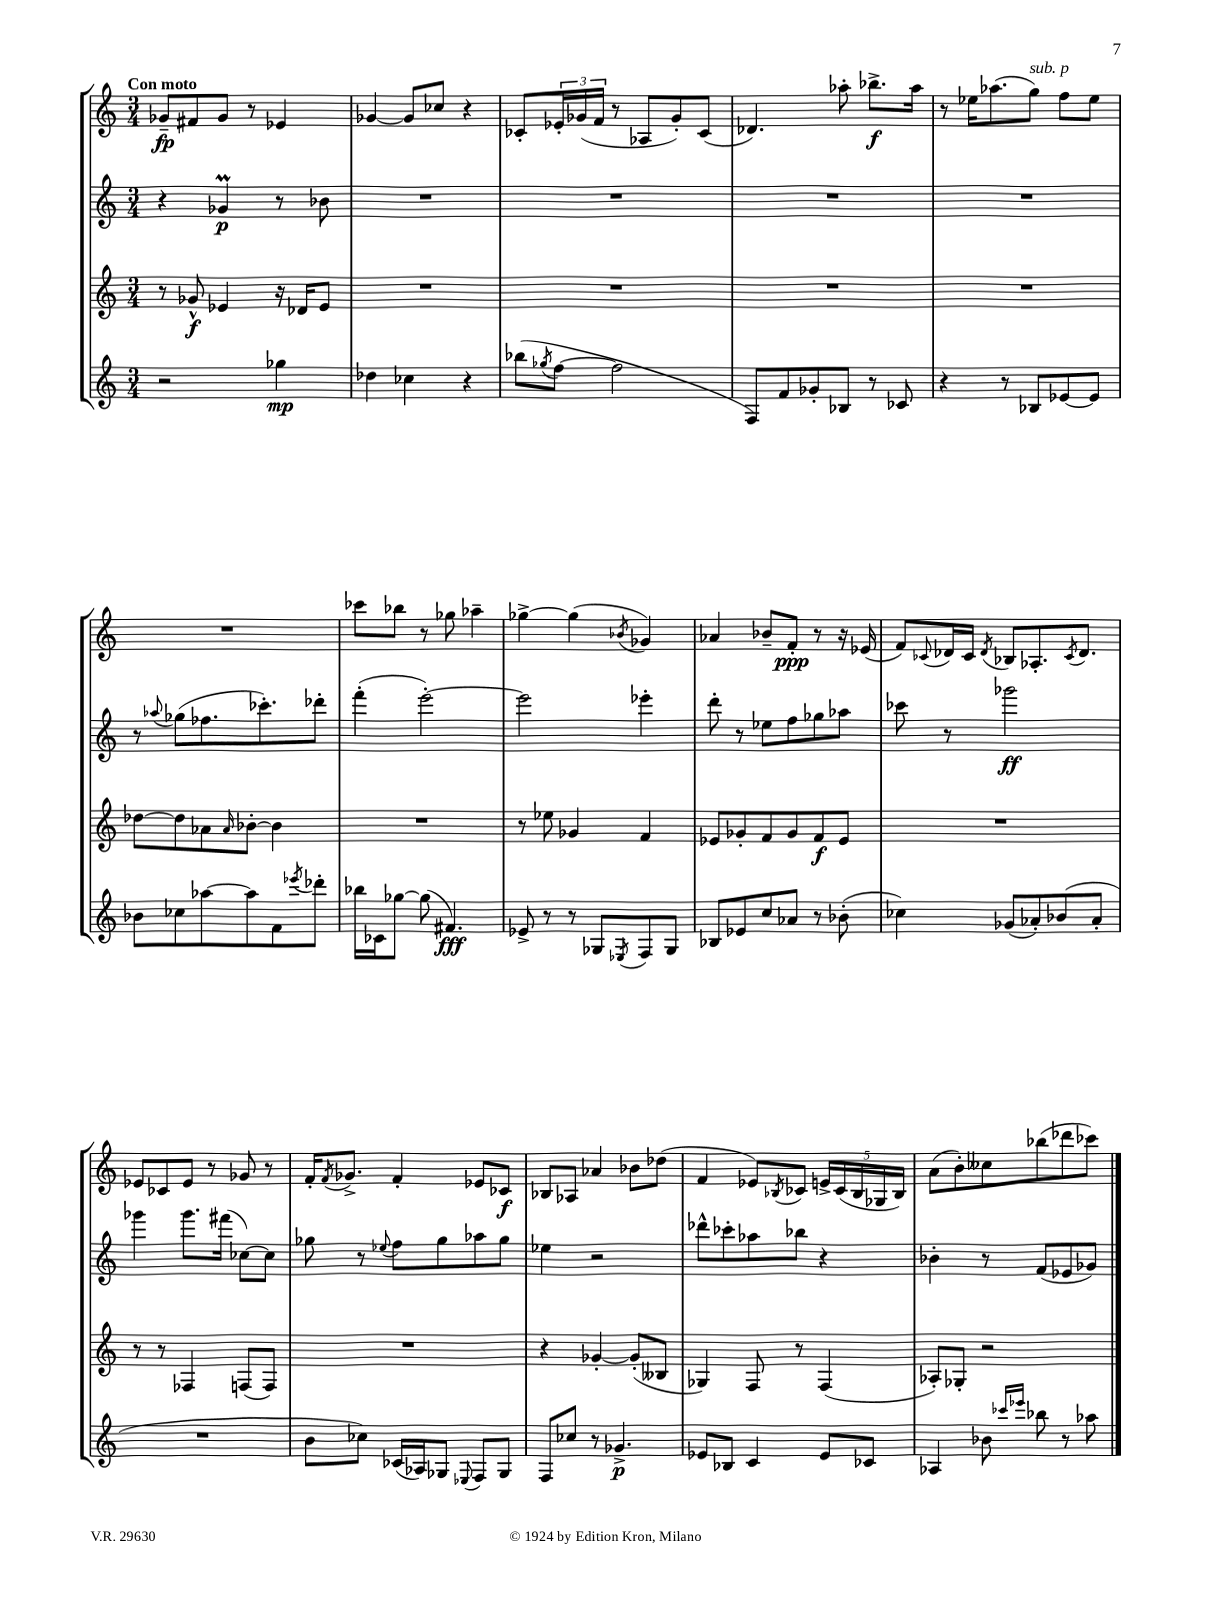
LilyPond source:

<<
\new StaffGroup <<
\new Staff = "s0" {
    \clef treble \key c \major \numericTimeSignature \time 3/4 \tempo "Con moto"
    ges'8--\fp fis'8 ges'8 r8 ees'4 |
    ges'4~ ges'8 ces''8 r4 |
    ces'8-. \tuplet 3/2 { ees'16-. ges'16( f'16 } r8 aes8 ges'8-.) ces'8( |
    des'4.) aes''8-. bes''8.->\f aes''16 |
    r8 ees''16 aes''8.( g''8^\markup { \italic "sub. p" }) f''8 ees''8 |
    R2. |
    ces'''8 bes''8 r8 ges''8 aes''4-- |
    ges''4~-> ges''4( \acciaccatura { bes'8 } ges'4) |
    aes'4 bes'8-- f'8-.\ppp r8 r16 ees'16( |
    f'8) \appoggiatura { ces'8 } des'16 ces'16 \acciaccatura { des'8 } bes8 aes8.-. \acciaccatura { ces'8 } des'8. |
    ees'8 ces'8 ees'8 r8 ges'8 r8 |
    f'16-. \acciaccatura { f'8 } ges'8.-> f'4-. ees'8 ces'8\f |
    bes8 aes8 aes'4 bes'8 des''8( |
    f'4 ees'8) \acciaccatura { bes8 } ces'8 \tuplet 5/4 { e'16-> ces'16( bes16 ges16 bes16) } |
    a'8( b'8-.) ceses''8 bes''8( des'''8 ces'''8) \bar "|." |
}
\new Staff = "s1" {
    \clef treble \key c \major \numericTimeSignature \time 3/4
    r4 ges'4\prall\p r8 bes'8 |
    R2. |
    R2. |
    R2. |
    R2. |
    r8 \appoggiatura { aes''8 } ges''8( fes''8. ces'''8.-.) des'''8-. |
    f'''4-.( e'''2~-.) |
    e'''2 ees'''4-. |
    d'''8-. r8 ees''8 f''8 ges''8 aes''8 |
    ces'''8 r8 ges'''2\ff |
    ges'''4 ges'''8. fis'''16( ces''8~) ces''8 |
    ges''8 r8 \appoggiatura { ees''8 } f''8 ges''8 aes''8 ges''8 |
    ees''4 r2 |
    des'''8-^ ces'''8-. aes''8 bes''8 r4 |
    bes'4-. r8 f'8( ees'8 ges'8) \bar "|." |
}
\new Staff = "s2" {
    \clef treble \key c \major \numericTimeSignature \time 3/4
    r8 ges'8-^\f ees'4 r16 des'16 ees'8 |
    R2. |
    R2. |
    R2. |
    R2. |
    des''8~ des''8 aes'8 \grace { aes'16 } bes'8~-. bes'4 |
    R2. |
    r8 ees''8 ges'4 f'4 |
    ees'8 ges'8-. f'8 ges'8 f'8\f ees'8 |
    R2. |
    r8 r8 fes4 f8( f8) |
    R2. |
    r4 ges'4~-. ges'8-.( beses8 |
    ges4) f8 r8 f4( |
    aes8-.) ges8-. r2 \bar "|." |
}
\new Staff = "s3" {
    \clef treble \key c \major \numericTimeSignature \time 3/4
    r2 ges''4\mp |
    des''4 ces''4 r4 |
    bes''8( \acciaccatura { ges''8 } f''8~ f''2 |
    f8) f'8 ges'8-. bes8 r8 ces'8 |
    r4 r8 bes8 ees'8~ ees'8 |
    bes'8 ces''8 aes''8~ aes''8 f'8 \acciaccatura { ees'''8 } des'''8-. |
    bes''16 ces'16 ges''8~ ges''8( fis'4.\fff) |
    ees'8-> r8 r8 ges8 \acciaccatura { ees8 } f8 ges8 |
    bes8 ees'8 c''8 aes'8 r8 bes'8-.( |
    ces''4) ges'8( aes'8-.) bes'8( aes'8-. |
    R2. |
    b'8 ces''8) ces'16( aes16) ges8 \appoggiatura { ees8 } f8 ges8 |
    f8 ces''8 r8 ges'4.->\p |
    ees'8 bes8 c'4 ees'8 ces'8 |
    aes4 bes'8 \grace { ces'''16 ees'''16 } bes''8 r8 aes''8 \bar "|." |
}
>>
>>
\layout { \context { \Score \remove "Bar_number_engraver" } }
